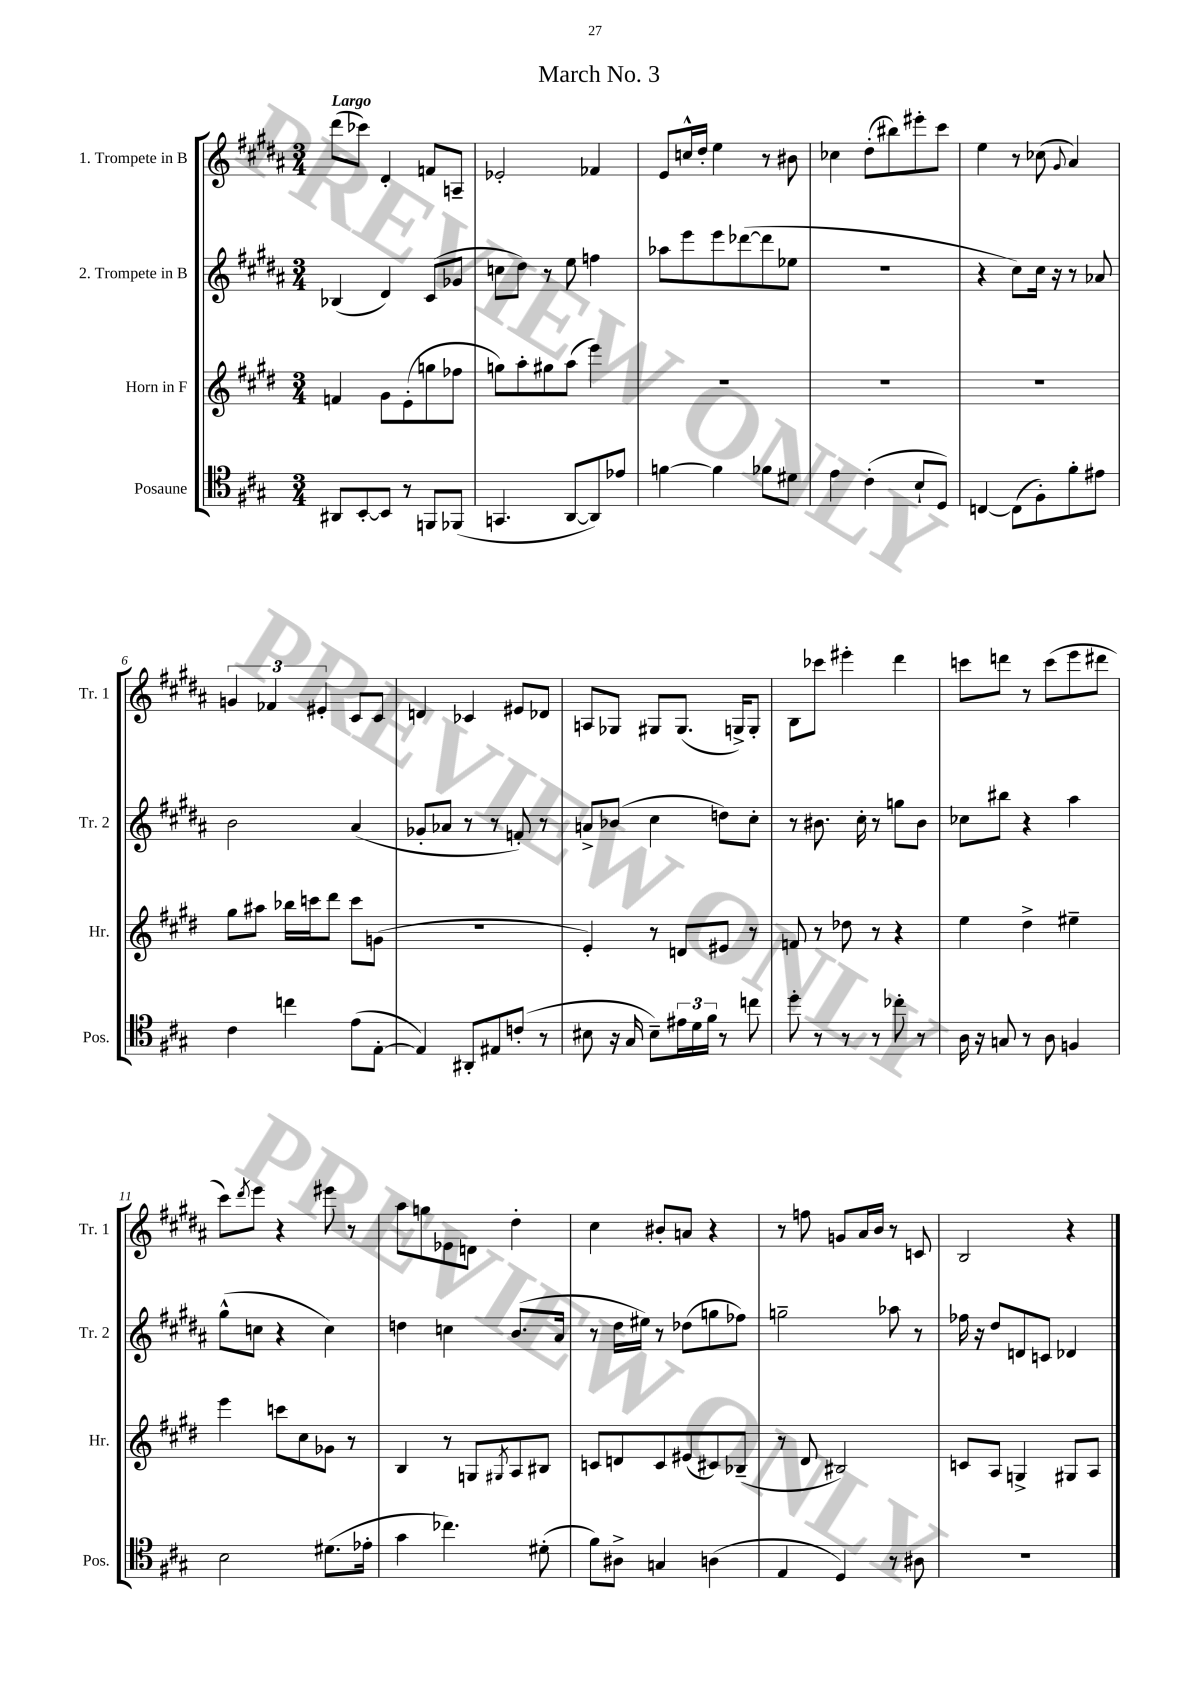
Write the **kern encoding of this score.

**kern	**kern	**kern	**kern
*part4	*part3	*part2	*part1
*staff4	*staff3	*staff2	*staff1
*I"Posaune	*I"Horn in F	*I"2. Trompete in B	*I"1. Trompete in B
*I'Pos.	*I'Hr.	*I'Tr. 2	*I'Tr. 1
*clefC4	*clefG2	*clefG2	*clefG2
*k[f#c#g#]	*k[f#c#g#d#]	*k[f#c#g#d#a#]	*k[f#c#g#d#a#]
*M3/4	*M3/4	*M3/4	*M3/4
=1	=1	=1	=1
!	!	!	!LO:TX:a:B:t=Largo
8AA#X/L	4fn/	(4B-X/	(8ddd#\L
[8BB'/	.	.	8ccc-X\J)
8BB/J]	8g#\L	4d#/)	4d#'/
8r	(8e'\	.	.
8FFn/L	8ggn\	(8c#/L	8fn/L
(8FF-X/J	8ff-X\J	8g-X/J	8An~/J
=2	=2	=2	=2
4.GGn/	8ggn\L)	8ccn\L	2e-X'/
.	8aa'\	8dd#\J)	.
.	8gg#X\	8r	.
[8AA/L	(8aa\J	8ee\	.
8AA/])	4eee\)	4ffn\	4f-X/
8e-X/J	.	.	.
=3	=3	=3	=3
[4fn\	2.r	8aa-X\L	8e/L
.	.	8eee\	16ccn^^/L
.	.	.	16dd#'/JJ
4f\]	.	8eee\	4ee\
.	.	([8ddd-X\	.
8f-X\L	.	8ddd-\]	8r
8d#X\J	.	8ee-X\J	8b#X\
=4	=4	=4	=4
4e\	2.r	2.r	4cc-X\
(4c#'\	.	.	(8dd#'\L
.	.	.	8bb#X\)
8B`/L	.	.	8eee#X'\
8D/J)	.	.	8ccc#\J
=5	=5	=5	=5
[4Cn/	2.r	4r	4ee\
(8C\L]	.	8cc#\L)	8r
8F#'\)	.	16cc#\Jk	(8cc-X\
.	.	16r	.
.	.	.	8qqg#/
8f#'\	.	8r	4a#/)
8e#X\J	.	8a-X/	.
!!LO:LB:g=z
=6	=6	=6	=6
4c#\	8gg#\L	2b\	6gn/
.	8aa#X\J	.	.
.	.	.	6f-X/
4ccn\	16bb-X\LL	.	.
.	16cccn\J	.	.
.	.	.	6e#X'/
.	8ddd#\J	.	.
(8e\L	8ccc\L	(4a#/	8c#/L
[8E'\J	(8gn\J	.	8c#/J
=7	=7	=7	=7
4E/])	2.r	8g-X'/L	4dn/
.	.	8a-X/J	.
8AA#X'/L	.	8r	4c-X/
8E#X/	.	8r	.
(8cn'/J	.	8fn'/)	8e#X/L
8r	.	8r	8d-X/J
=8	=8	=8	=8
8B#X\	4e'/)	8an^/L	8An/L
16r	.	(8b-X/J	8G-X/J
16G#/	.	.	.
8B#~\L)	8r	4cc#\	8G#X/L
24e#X\L	8dn/L	.	(8.G#/J
24d\	.	.	.
24f#\JJ	.	.	.
8r	8e#X/J	8ddn\L)	.
.	.	.	16Gn^/KL)
8ccn\	8r	8cc#'\J	8G'/J
=9	=9	=9	=9
8dd'\	8fn/	8r	8B\L
8r	8r	8.b#X\	8ccc-X\J
8r	8dd-X\	.	4eee#X'\
.	.	16cc#'\	.
8r	8r	8r	.
8cc-X'\	4r	8ggn\L	4ddd#\
8r	.	8b#\J	.
=10	=10	=10	=10
16A\	4ee\	8cc-X\L	8cccn\L
16r	.	.	.
8Gn/	.	8bb#X\J	8dddn\J
8r	4dd#^\	4r	8r
8A\	.	.	(8ccc\L
4Fn/	4ee#X~\	4aa#\	8eee\
.	.	.	8ddd#X\J
!!LO:LB:g=z
=11	=11	=11	=11
2B\	4eee\	(8gg#^^\L	8ccc#\L)
.	.	.	8qddd#/
.	.	8ccn\J	8eee\J
.	8cccn\L	4r	4r
.	8cc#\	.	.
(8.d#X\L	8g-X\J	4cc\)	8eee#X\
.	8r	.	8r
16e-X'\Jk	.	.	.
=12	=12	=12	=12
4g#\	4B/	4ddn\	8aa#\L
.	.	.	8ggn\
4.cc-X\)	8r	4ccn\	8e-X\
.	8Gn/L	.	8dn\J
.	8qG#X/	.	.
.	8A/	(8.b/L	4dd#'\
(8d#X'\	8B#X/J	.	.
.	.	16a#/Jk	.
=13	=13	=13	=13
8f#\L)	8cn/L	8r	4cc#\
8A#X^\J	8dn/	16dd#\LL	.
.	.	16ee#X\JJ)	.
4Gn/	8c/	8r	8b#X'/L
.	(8e#X/	(8dd-X\L	8an/J
(4An\	8c#X/)	8ggn\	4r
.	(8B-X~/J	8ff-X\J)	.
=14	=14	=14	=14
4E/	8r	2ggn~\	8r
.	8d#/	.	8ffn\
4D/)	2B#X/)	.	8gn/L
.	.	.	16a#/L
.	.	.	16b/JJ
8r	.	8aa-X\	8r
8A#X\	.	8r	8cn/
=15	=15	=15	=15
2.r	8cn/L	16ff-X\	2B/
.	.	16r	.
.	8A/J	8dd#/L	.
.	4Gn^/	8dn/	.
.	.	8cn/J	.
.	8G#X/L	4d-X/	4r
.	8A/J	.	.
==	==	==	==
*-	*-	*-	*-
